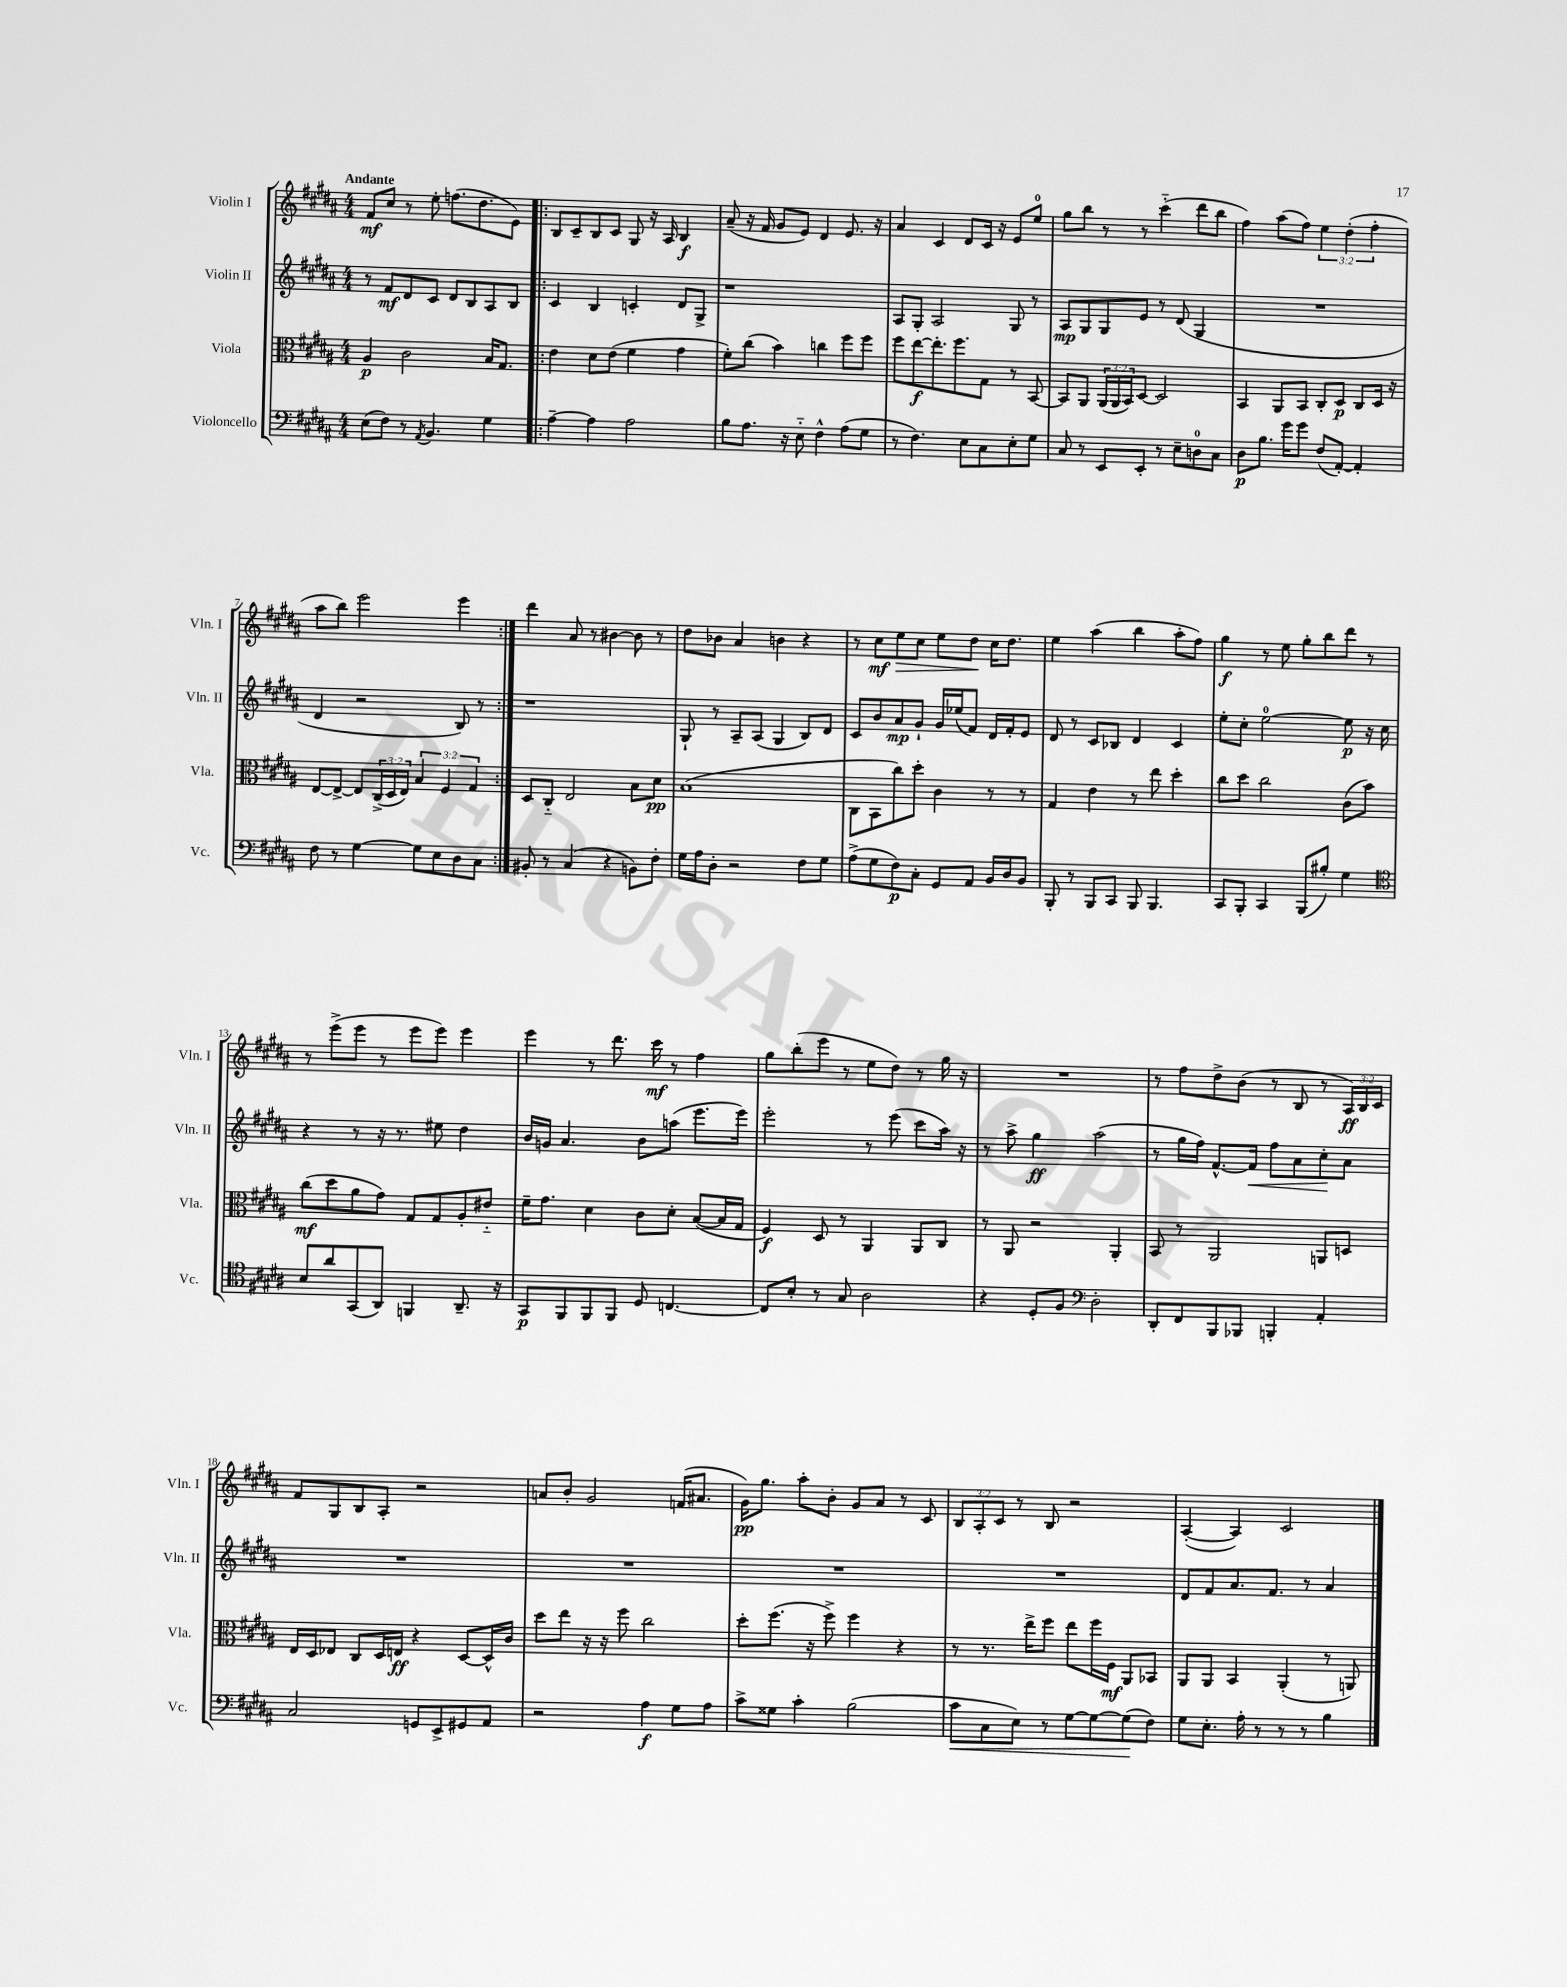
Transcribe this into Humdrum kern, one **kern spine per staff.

**kern	**dynam	**kern	**dynam	**kern	**dynam	**kern	**dynam
*part4	*part4	*part3	*part3	*part2	*part2	*part1	*part1
*staff4	*staff4	*staff3	*staff3	*staff2	*staff2	*staff1	*staff1
*I"Violoncello	*	*I"Viola	*	*I"Violin II	*	*I"Violin I	*
*I'Vc.	*	*I'Vla.	*	*I'Vln. II	*	*I'Vln. I	*
*clefF4	*	*clefC3	*	*clefG2	*	*clefG2	*
*k[f#c#g#d#a#]	*	*k[f#c#g#d#a#]	*	*k[f#c#g#d#a#]	*	*k[f#c#g#d#a#]	*
*M4/4	*	*M4/4	*	*M4/4	*	*M4/4	*
=1	=1	=1	=1	=1	=1	=1	=1
!	!	!	!	!	!	!LO:TX:a:B:t=Andante	!
(8E\L	.	4A#/	p	8r	.	8f#/L	mf
8F#\J)	.	.	.	8f#/L	mf	8cc#/J	.
8r	.	2c#\	.	8d#/	.	8r	.
8qAA#/	.	.	.	.	.	.	.
4.BB/	.	.	.	8c#/J	.	8ee'\	.
.	.	.	.	8d#/L	.	(8.ffn\L	.
.	.	.	.	8B/	.	.	.
.	.	.	.	.	.	8.dd#\	.
4G#\	.	16B/KL	.	8A#/	.	.	.
.	.	8.G#/J	.	.	.	.	.
.	.	.	.	8B/J	.	8e\J)	.
=2!|:	=2!|:	=2!|:	=2!|:	=2!|:	=2!|:	=2!|:	=2!|:
[4A#~\	.	4e\	.	4c#/	.	8B/L	.
.	.	.	.	.	.	8c#~/	.
4A#\]	.	8d#\L	.	4B/	.	8B/	.
.	.	(8e\J	.	.	.	8c#/J	.
2A#\	.	4f#\	.	4cn'/	.	8G#/	.
.	.	.	.	.	.	16r	.
.	.	.	.	.	.	16A#/	.
.	.	4g#\	.	8d#/L	.	4B/	f
.	.	.	.	8G#^/J	.	.	.
=3	=3	=3	=3	=3	=3	=3	=3
8B\L	.	8f#'\L)	.	1r	.	(8a#~/	.
8.A#\J	.	(8cc#\J	.	.	.	16r	.
.	.	.	.	.	.	16f#/	.
.	.	4b\)	.	.	.	8g#/L	.
16r	.	.	.	.	.	.	.
8E\	.	.	.	.	.	8e/J)	.
4F#^^\	.	4ccn\	.	.	.	4d#/	.
(8A#\L	.	8ff#\L	.	.	.	8.e/	.
8G#\J	.	8ff#\J	.	.	.	.	.
.	.	.	.	.	.	16r	.
=4	=4	=4	=4	=4	=4	=4	=4
8r	.	8ff#\L	.	8A#/L	.	4a#/	.
4.F#\)	.	[8ee\	f	8G#'/J	.	.	.
.	.	8.ee'\]	.	2A#/	.	4c#/	.
.	.	8.ff#\	.	.	.	.	.
8E\L	.	.	.	.	.	8d#/L	.
8C#\	.	8G#\J	.	.	.	16c#/Jk	.
.	.	.	.	.	.	16r	.
8E'\	.	8r	.	8G#/	.	8e/L	.
8G#\J	.	[8BB/	.	8r	.	8ee/J	.
=5	=5	=5	=5	=5	=5	=5	=5
8C#/	.	8BB/L]	.	8A#/L	mp	8gg#\L	.
8r	.	8AA#/J	.	8G#/	.	8bb\J	.
8EE/L	.	(24AA#/LL	.	8G#/	.	8r	.
.	.	24AA#/	.	.	.	.	.
.	.	24BB/J)	.	.	.	.	.
8EE'/J	.	[8D#/J	.	8e/J	.	8r	.
8r	.	2D#/]	.	8r	.	(4ccc#\	.
8E~\L	.	.	.	(8d#/	.	.	.
8Dn\	.	.	.	4G#/	.	8ddd#\L	.
8C#\J	.	.	.	.	.	8bb\J	.
=6	=6	=6	=6	=6	=6	=6	=6
8D#\L	p	4BB/	.	1r	.	4ff#\)	.
8.B\J	.	.	.	.	.	.	.
.	.	8AA#/L	.	.	.	(8aa#\L	.
16g#\KL	.	.	.	.	.	.	.
8g#\J	.	8BB/J	.	.	.	8ff#\J)	.
(8F#/L	.	8C#'/L	.	.	.	6ee\	.
[8AA#'/J)	.	8D#/J	p	.	.	.	.
.	.	.	.	.	.	(6dd#'\	.
4AA#'/]	.	8C#/L	.	.	.	.	.
.	.	.	.	.	.	6ff#'\	.
.	.	16D#/Jk	.	.	.	.	.
.	.	16r	.	.	.	.	.
!!LO:LB:g=z
=7	=7	=7	=7	=7	=7	=7	=7
8F#\	.	[8E/L	.	4d#/	.	8aa#\L	.
8r	.	8E^/J_	.	.	.	8bb\J)	.
[4G#\	.	8E/L]	.	2r	.	2eee\	.
.	.	(24C#^/L	.	.	.	.	.
.	.	24D#/	.	.	.	.	.
.	.	24E/JJ)	.	.	.	.	.
8G#\L]	.	6B/	.	.	.	.	.
8E\	.	.	.	.	.	.	.
.	.	6F#/	.	.	.	.	.
8D#\	.	.	.	8B/)	.	4eee\	.
.	.	6G#/	.	.	.	.	.
8C#\J	.	.	.	8r	.	.	.
=8:|!	=8:|!	=8:|!	=8:|!	=8:|!	=8:|!	=8:|!	=8:|!
8BB#X'/	.	8D#/L	.	1r	.	4ddd#\	.
8r	.	8C#/J	.	.	.	.	.
(4C#/	.	2E/	.	.	.	8a#/	.
.	.	.	.	.	.	8r	.
4r	.	.	.	.	.	[4b#X\	.
8BBn\L)	.	8B\L	.	.	.	8b#\]	.
8F#'\J	.	8d#\J	pp	.	.	8r	.
=9	=9	=9	=9	=9	=9	=9	=9
16G#\LL	.	(1B	.	8G#`/	.	8dd#\L	.
16A#\J	.	.	.	.	.	.	.
8D#'\J	.	.	.	8r	.	8b-X\J	.
2r	.	.	.	8A#~/L	.	4a#/	.
.	.	.	.	(8A#/J	.	.	.
.	.	.	.	4G#/	.	4bn\	.
8F#\L	.	.	.	8B/L)	.	4r	.
8G#\J	.	.	.	8d#/J	.	.	.
=10	=10	=10	=10	=10	=10	=10	=10
(8A#^\L	.	8C#\L	.	8c#/L	.	8r	.
8G#\	.	8BB\	.	8b/	.	8cc#\L	mf
!	!	!	!	!	!	!	!LO:HP:b
8F#\)	p	8cc#\)	.	8a#/	mp	8ee\	>
8C#'\J	.	8dd#'\J	.	8g#`/J	.	8cc#\J	.
8GG#/L	.	4c#\	.	16g#/LL	.	8ee\L	.
.	.	.	.	(16ee-X/J	.	.	.
8AA#/J	.	.	.	8f#/J)	.	8dd#\J	.
16BB/LL	.	8r	.	16d#/LL	.	16cc#\KL	]
16D#/J	.	.	.	16f#'/J	.	8.dd#\J	.
8BB/J	.	8r	.	8e/J	.	.	.
=11	=11	=11	=11	=11	=11	=11	=11
8BBB'/	.	4G#/	.	8d#/	.	4ee\	.
8r	.	.	.	8r	.	.	.
8BBB/L	.	4e\	.	8c#/L	.	(4aa#\	.
8CC#/J	.	.	.	8B-X/J	.	.	.
8BBB/	.	8r	.	4d#/	.	4bb\	.
4.BBB/	.	8ee\	.	.	.	.	.
.	.	4dd#'\	.	4c#/	.	8aa#'\L	.
.	.	.	.	.	.	8ff#\J)	.
=12	=12	=12	=12	=12	=12	=12	=12
8CC#/L	.	8cc#\L	.	8ee'\L	.	4gg#\	f
8BBB'/J	.	8dd#\J	.	8cc#'\J	.	.	.
4CC#/	.	2cc#\	.	[2ee\	.	8r	.
.	.	.	.	.	.	8ee\	.
(8BBB/L	.	.	.	.	.	8gg#'\L	.
8B#X'/J)	.	.	.	.	.	8bb\	.
4G#\	.	(8c#\L	.	8ee\]	p	8ddd#\J	.
.	.	8b\J)	.	16r	.	8r	.
.	.	.	.	16cc#\	.	.	.
!!LO:LB:g=z
=13	=13	=13	=13	=13	=13	=13	=13
*clefC4	*	*	*	*	*	*	*
8B/L	.	(8cc#\L	mf	4r	.	8r	.
8a#/	.	8dd#\	.	.	.	(8eee^\L	.
(8GG#/	.	8a#\	.	8r	.	8eee\J	.
8AA#/J)	.	8g#\J)	.	16r	.	8r	.
.	.	.	.	8.r	.	.	.
4FFn/	.	8G#/L	.	.	.	8eee\L	.
.	.	8G#/	.	8ee#X\	.	8eee\J)	.
8.AA#~/	.	8A#'/	.	4dd#\	.	4eee\	.
.	.	8e#X/J	.	.	.	.	.
16r	.	.	.	.	.	.	.
=14	=14	=14	=14	=14	=14	=14	=14
8GG#/L	p	16f#~\KL	.	16b/LL	.	4eee\	.
.	.	8.g#\J	.	16gn/JJ	.	.	.
8FF#/	.	.	.	4.a#/	.	.	.
8FF#/	.	4d#\	.	.	.	8r	.
8FF#/J	.	.	.	.	.	8.ddd#\	.
8D#/	.	8c#\L	.	8b\L	.	.	.
.	.	.	.	.	.	16ccc#\	mf
[4.Cn/	.	8d#'\J	.	(8aan\J	.	8r	.
.	.	([8B/L	.	8.eee\L	.	4ff#\	.
.	.	16B/L]	.	.	.	.	.
.	.	16G#/JJ	.	16eee\Jk)	.	.	.
=15	=15	=15	=15	=15	=15	=15	=15
8C/L]	.	4F#/)	f	2eee'\	.	8gg#\L	.
8B'/J	.	.	.	.	.	(8bb'\	.
8r	.	8D#/	.	.	.	8eee\J	.
8G#/	.	8r	.	.	.	8r	.
2A#\	.	4AA#/	.	8r	.	8ee\L	.
.	.	.	.	(8eee\	.	8dd#\J)	.
.	.	8AA#/L	.	8ccc#\L	.	8r	.
.	.	8C#/J	.	16aa#\Jk)	.	16gg#\	.
.	.	.	.	16r	.	16r	.
=16	=16	=16	=16	=16	=16	=16	=16
4r	.	8r	.	8r	.	1r	.
.	.	8AA#/	.	8aa#^\	.	.	.
8D#'/L	.	2r	.	4gg#\	ff	.	.
8F#/J	.	.	.	.	.	.	.
*clefF4	*	*	*	*	*	*	*
2D#'\	.	.	.	(2aa#\	.	.	.
.	.	4AA#'/	.	.	.	.	.
=17	=17	=17	=17	=17	=17	=17	=17
8DD#'/L	.	8BB/	.	8r	.	8r	.
8FF#/	.	8r	.	16gg#\LL	.	8ff#\L	.
.	.	.	.	16ff#\JJ)	.	.	.
8BBB/	.	2AA#/	.	[8.f#^^/L	.	8dd#^\	.
8BBB-X/J	.	.	.	.	.	(8b\J	.
!	!	!	!	!	!LO:HP:b	!	!
.	.	.	.	16f#/Jk]	<	.	.
4BBBn'/	.	.	.	8ff#\L	.	8r	.
.	.	.	.	8a#\	.	8B/	.
4AA#'/	.	8AAn/L	.	8cc#'\	.	8r	.
.	.	8Dn/J	.	8a#\J	[	24A#/LL)	ff
.	.	.	.	.	.	24B/	.
.	.	.	.	.	.	24c#/JJ	.
!!LO:LB:g=z
=18	=18	=18	=18	=18	=18	=18	=18
2C#/	.	16E/LL	.	1r	.	8f#/L	.
.	.	16D#/J	.	.	.	.	.
.	.	8E-X/J	.	.	.	8G#/	.
.	.	8C#/L	.	.	.	8B/	.
.	.	16D#/L	.	.	.	8A#'/J	.
.	.	16En/JJ	ff	.	.	.	.
8GGn/L	.	4r	.	.	.	2r	.
8EE^/	.	.	.	.	.	.	.
8GG#X/	.	[8D#/L	.	.	.	.	.
8AA#/J	.	16D#^^/L]	.	.	.	.	.
.	.	16c#/JJ	.	.	.	.	.
=19	=19	=19	=19	=19	=19	=19	=19
2r	.	8dd#\L	.	1r	.	8an/L	.
.	.	8ee\J	.	.	.	8b'/J	.
.	.	16r	.	.	.	2g#/	.
.	.	16r	.	.	.	.	.
.	.	8ff#\	.	.	.	.	.
4A#\	f	2cc#\	.	.	.	.	.
8G#\L	.	.	.	.	.	(16fn/KL	.
.	.	.	.	.	.	8.a#X/J	.
8A#\J	.	.	.	.	.	.	.
=20	=20	=20	=20	=20	=20	=20	=20
8c#^\L	.	8dd#'\L	.	1r	.	16g#\KL)	pp
.	.	.	.	.	.	8.gg#\J	.
8G##X\J	.	(8.ff#\J	.	.	.	.	.
4c#'\	.	.	.	.	.	8aa#'\L	.
.	.	16r	.	.	.	.	.
.	.	8ff#^\)	.	.	.	8b'\J	.
(2B\	.	4ff#\	.	.	.	8g#/L	.
.	.	.	.	.	.	8a#/J	.
.	.	4r	.	.	.	8r	.
.	.	.	.	.	.	8c#/	.
=21	=21	=21	=21	=21	=21	=21	=21
!	!LO:HP:b	!	!	!	!	!	!
8c#\L	<	8r	.	1r	.	12B/L	.
.	.	.	.	.	.	12A#'/	.
8C#\	.	8.r	.	.	.	.	.
.	.	.	.	.	.	12c#/J	.
8E\J)	.	.	.	.	.	8r	.
.	.	16ee^\KL	.	.	.	.	.
8r	.	8ff#\J	.	.	.	8B/	.
[8G#\L	.	8ee\L	.	.	.	2r	.
8G#\_	.	16ff#\L	.	.	.	.	.
.	.	16F#\JJ	mf	.	.	.	.
(8G#\]	.	8AA#/L	.	.	.	.	.
8F#\J)	[	8BB-X/J	.	.	.	.	.
=22	=22	=22	=22	=22	=22	=22	=22
8G#\L	.	8AA#/L	.	8d#/L	.	([4A#'/	.
8.E'\J	.	8AA#/J	.	8f#/	.	.	.
.	.	4BB/	.	8.a#/	.	4A#/])	.
16A#'\	.	.	.	.	.	.	.
8r	.	.	.	.	.	.	.
.	.	.	.	8.f#/J	.	.	.
8r	.	(4AA#'/	.	.	.	2c#/	.
8r	.	.	.	8r	.	.	.
4B\	.	8r	.	4a#/	.	.	.
.	.	8AAn/)	.	.	.	.	.
==	==	==	==	==	==	==	==
*-	*-	*-	*-	*-	*-	*-	*-
